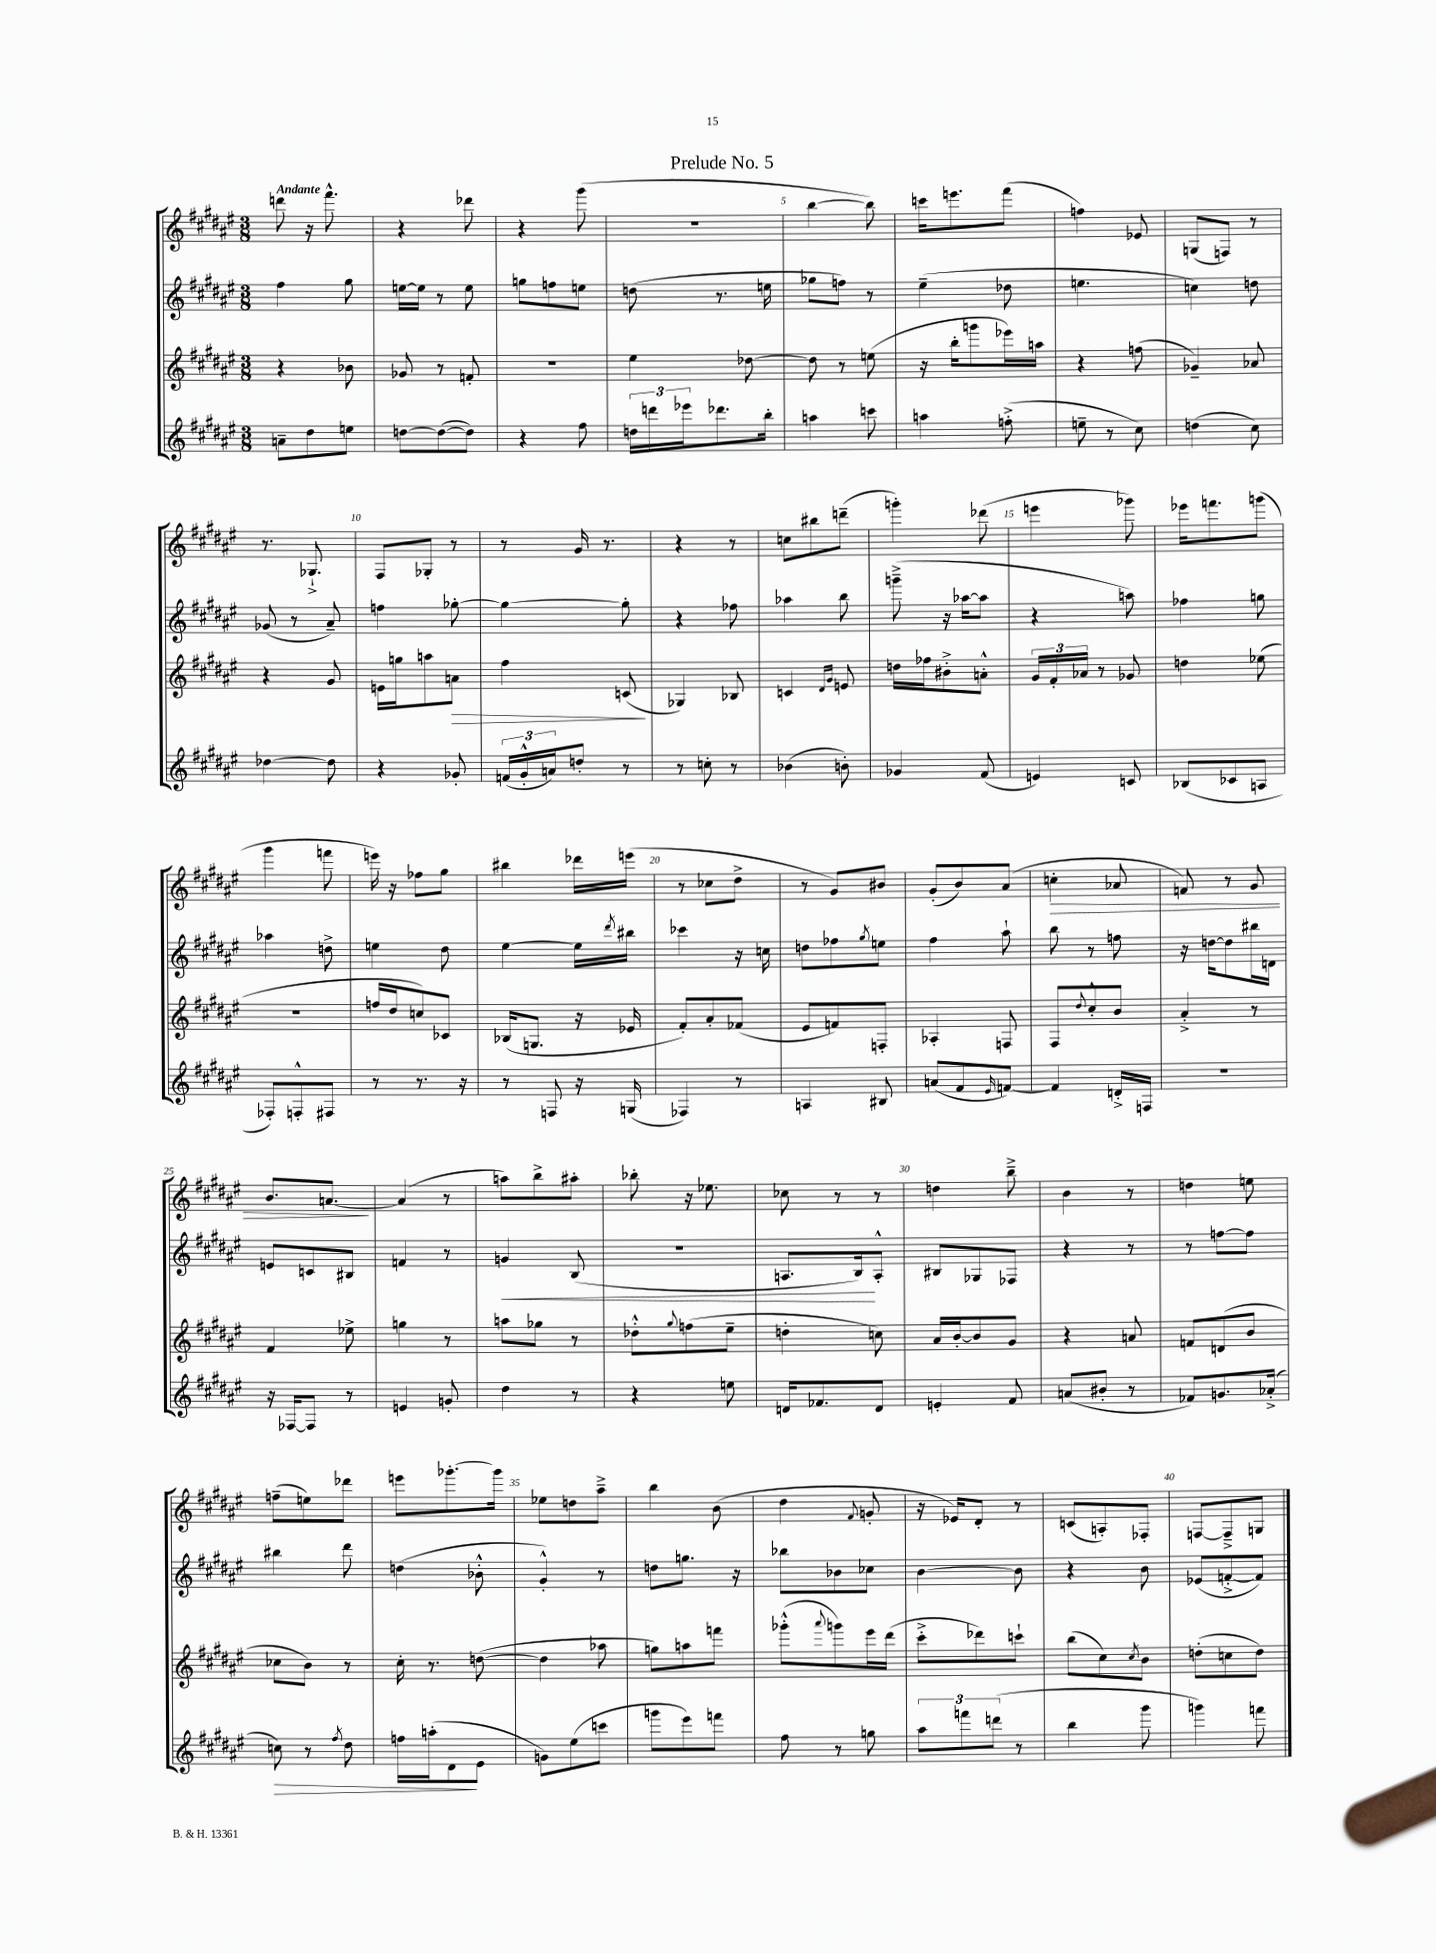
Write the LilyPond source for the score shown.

\header { title = "Prelude No. 5" }
<<
\new StaffGroup <<
\new Staff = "s0" {
    \clef treble \key fis \major \numericTimeSignature \time 3/8 \tempo "Andante"
    d'''8 r16 fis'''8.-^ |
    r4 des'''8 |
    r4 gis'''8( |
    R4. |
    b''4~ b''8) |
    c'''16 e'''8. fis'''8( |
    f''4) ees'8 |
    g8( f8) r8 |
    r8. ges8.-!-> |
    fis8 ges8-. r8 |
    r8 gis'16 r8. |
    r4 r8 |
    c''8 bis''8 d'''8--( |
    g'''4-.) des'''8( |
    e'''4 ges'''8) |
    ees'''16 f'''8. g'''8( |
    gis'''4 f'''8 |
    e'''16) r16 fes''8 gis''8 |
    bis''4 des'''16 e'''16( |
    r8 ces''8 dis''8-> |
    r8 gis'8) bis'8 |
    gis'8-.( b'8) ais'8( |
    c''4-.\> aes'8 |
    f'8) r8 gis'8 |
    b'8. a'8.~\! |
    a'4( r8 |
    a''8) b''8-> ais''8-. |
    bes''8-. r16 ees''8. |
    ces''8 r8 r8 |
    d''4 b''8---> |
    b'4 r8 |
    d''4 e''8 |
    f''8--( e''8) des'''8 |
    e'''8 ges'''8.~-. ges'''16 |
    ees''8 d''8 ais''8---> |
    b''4 b'8( |
    dis''4 \appoggiatura { fis'8 } g'8-. |
    r16 ees'16) dis'8-. r8 |
    c'8( a8-.) fes8-. |
    f8~ f8---> g8 \bar "|." |
}
\new Staff = "s1" {
    \clef treble \key fis \major \numericTimeSignature \time 3/8
    fis''4 gis''8 |
    e''16~ e''16 r8 e''8 |
    g''8 f''8 e''8 |
    d''8( r8. e''16 |
    ges''8 f''8) r8 |
    eis''4--( des''8 |
    e''4. |
    c''4) d''8 |
    ges'8( r8 ais'8--) |
    f''4 ges''8~-. |
    ges''4~ ges''8-. |
    r4 fes''8 |
    aes''4 b''8 |
    g'''8--->( r16 aes''16~ aes''8 |
    r4 a''8) |
    fes''4 g''8 |
    aes''4 d''8-> |
    e''4 dis''8 |
    eis''4~ eis''16 \acciaccatura { dis'''8 } bis''16 |
    ces'''4 r16 c''16 |
    d''8 fes''8 \acciaccatura { gis''8 } e''8 |
    fis''4 ais''8-! |
    b''8 r8 f''8 |
    r16 d''16~ d''8 bis''16 d'16 |
    e'8 c'8 bis8 |
    f'4 r8 |
    g'4\< b8( |
    r4. |
    a8. b16\!) a8-.-^ |
    bis8 ges8 fes8 |
    r4 r8 |
    r8 f''8~ f''8 |
    bis''4 dis'''8 |
    d''4( bes'8-.-^ |
    gis'4-.-^) r8 |
    d''8 g''8. r16 |
    bes''8 bes'8 ces''8 |
    b'4~ b'8 |
    r4 b'8 |
    ees'8( f'8~-.-> f'8) \bar "|." |
}
\new Staff = "s2" {
    \clef treble \key fis \major \numericTimeSignature \time 3/8
    r4 bes'8 |
    ges'8 r8 f'8-. |
    R4. |
    eis''4 des''8~ |
    des''8 r8 e''8( |
    r16 b''16-. g'''8 ees'''16) a''16 |
    r4 f''8( |
    ges'4--) aes'8 |
    r4 gis'8 |
    e'16 g''16 a''8 a'8\> |
    fis''4 c'8\!( |
    ges4) bes8 |
    c'4 \grace { dis'16 gis'16 } e'8 |
    d''16 fes''16 bis'8-.-> a'8-.-^ |
    \tuplet 3/2 { gis'16 fis'16-. aes'16 } r8 ges'8 |
    d''4 ees''8( |
    R4. |
    f''16 dis''16 c''8) ces'8 |
    bes16( g8. r16 ees'16 |
    fis'8-.) ais'8-. fes'8( |
    eis'8 f'8) f8-. |
    aes4-. f8 |
    fis8 \appoggiatura { dis''8 } cis''8-.-^ b'8 |
    ais'4-.-> r8 |
    fis'4 ees''8-> |
    g''4 r8 |
    a''8 ges''8 r8 |
    des''8-.-^ \appoggiatura { gis''8 } f''8( eis''8-- |
    d''4-. c''8) |
    ais'16 b'16~-. b'8 gis'8 |
    r4 a'8 |
    f'8 d'8( b'8 |
    ces''8 b'8) r8 |
    cis''16-. r8. d''8~( |
    d''4 aes''8 |
    g''8) a''8 f'''8 |
    ges'''8-.-^( \appoggiatura { ais'''8 } g'''8) eis'''16 dis'''16( |
    cis'''8-.-> des'''8) c'''8-! |
    b''8( cis''8) \acciaccatura { cis''8 } b'8 |
    d''8-.( c''8 d''8) \bar "|." |
}
\new Staff = "s3" {
    \clef treble \key fis \major \numericTimeSignature \time 3/8
    a'8-- dis''8 e''8 |
    d''8~ d''8~( d''8) |
    r4 fis''8 |
    \tuplet 3/2 { d''16 d'''16 ees'''16 } des'''8. b''16-. |
    a''4 c'''8 |
    a''4 f''8-.->( |
    e''8-- r8 cis''8) |
    d''4( cis''8) |
    des''4~ des''8 |
    r4 ges'8-. |
    \tuplet 3/2 { f'16( gis'16-.-^ a'16) } d''8-. r8 |
    r8 c''8-. r8 |
    bes'4( b'8-.) |
    ges'4 fis'8( |
    e'4) c'8 |
    bes8( ces'8 a8 |
    fes8-.) f8-.-^ fis8 |
    r8 r8. r16 |
    r8 f8 r16 g16( |
    fes4) r8 |
    a4 bis8 |
    a'8( fis'8 \grace { eis'16 } f'8~) |
    f'4 d'16-.-> f16 |
    R4. |
    r16 fes16~ fes8 r8 |
    e'4 g'8-. |
    dis''4 r8 |
    r4 e''8 |
    d'16 fes'8. d'8 |
    e'4-. fis'8 |
    a'8( bis'8-. r8 |
    fes'8) g'8. aes'16-.->( |
    c''8\>) r8 \acciaccatura { fis''8 } dis''8 |
    f''16 a''16-.( dis'8\! eis'8 |
    g'8) eis''8( c'''8 |
    g'''8 eis'''8) f'''8 |
    fis''8 r8 g''8 |
    \tuplet 3/2 { ais''8 f'''8 d'''8( } r8 |
    b''4 gis'''8 |
    g'''4) f'''8 \bar "|." |
}
>>
>>
\layout { \context { \Score \override BarNumber.break-visibility = ##(#f #t #t) barNumberVisibility = #(every-nth-bar-number-visible 5) } }
